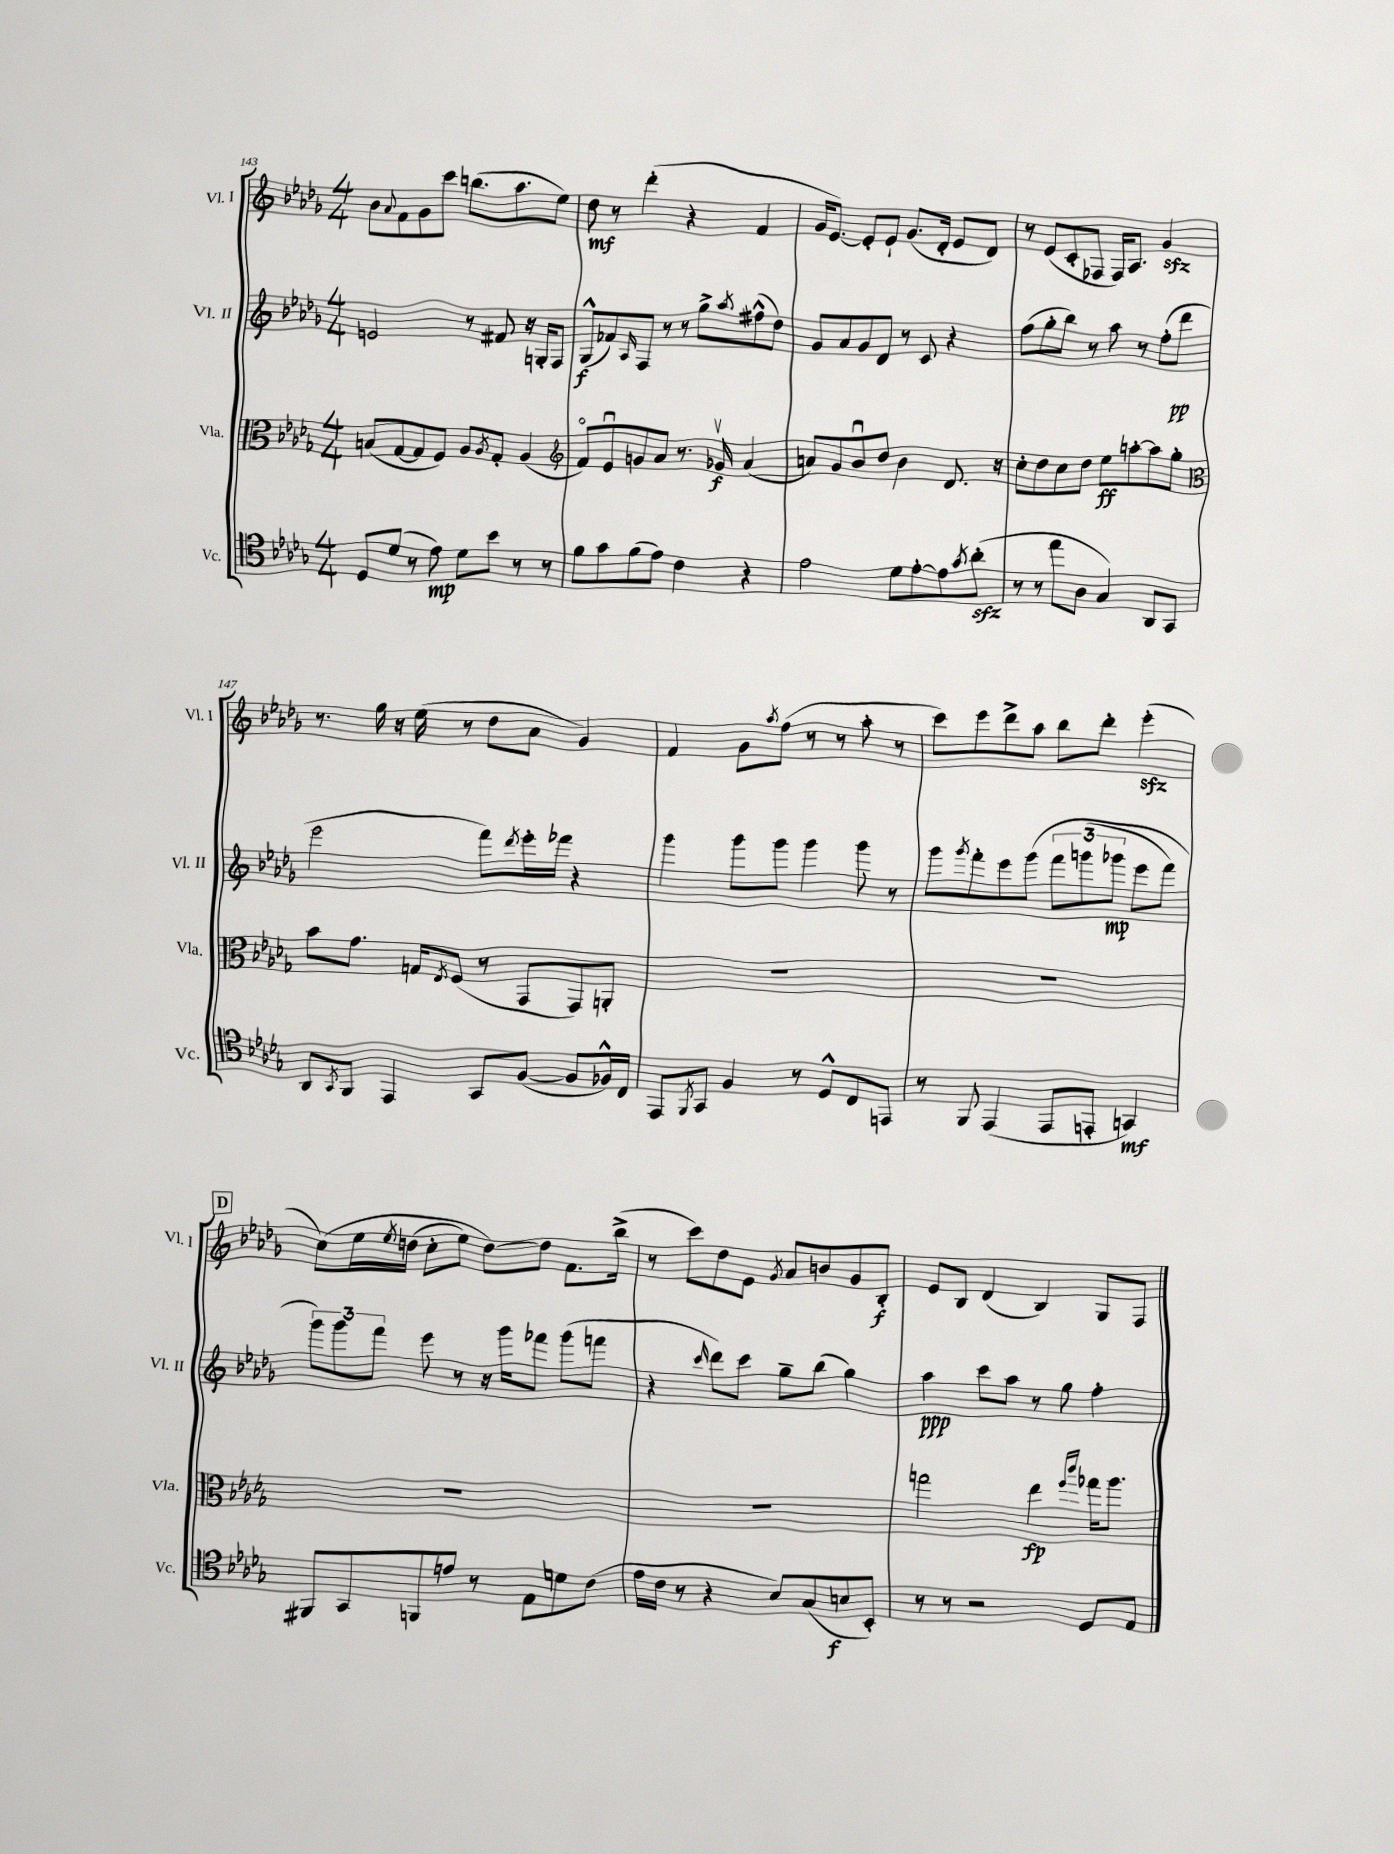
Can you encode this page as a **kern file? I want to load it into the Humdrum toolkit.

**kern	**dynam	**kern	**dynam	**kern	**dynam	**kern	**dynam
*part4	*part4	*part3	*part3	*part2	*part2	*part1	*part1
*staff4	*staff4	*staff3	*staff3	*staff2	*staff2	*staff1	*staff1
*I"Vc.	*	*I"Vla.	*	*I"Vl. II	*	*I"Vl. I	*
*I'Vc.	*	*I'Vla.	*	*I'Vl. II	*	*I'Vl. I	*
*clefC4	*	*clefC3	*	*clefG2	*	*clefG2	*
*k[b-e-a-d-g-]	*	*k[b-e-a-d-g-]	*	*k[b-e-a-d-g-]	*	*k[b-e-a-d-g-]	*
*M4/4	*	*M4/4	*	*M4/4	*	*M4/4	*
=143	=143	=143	=143	=143	=143	=143	=143
8D-/L	.	(8Bn/L	.	2en/	.	8b-\L	.
.	.	.	.	.	.	8qqa-/	.
(8d-/J	.	[8G-/	.	.	.	8f\	.
8r	.	8G-/]	.	.	.	8g-\	.
8e-\)	mp	8F/J)	.	.	.	8ccc\J	.
8d-\L	.	8A-/L	.	8r	.	(8.bbn\L	.
.	.	8qA-/	.	.	.	.	.
8b-\J	.	8G-'/J	.	8f#X/	.	.	.
.	.	.	.	.	.	8.aa-\	.
8r	.	(4A-/	.	16r	.	.	.
.	.	.	.	16Gn'/KL	.	.	.
8r	.	.	.	8F/J	.	8ee-\J)	.
=144	=144	=144	=144	=144	=144	=144	=144
*	*	*clefG2	*	*	*	*	*
8f\L	.	8f/L)	.	(8G-^^/L	f	8dd-\	mf
8g-\	.	8e-u/	.	8f-X/)	.	8r	.
.	.	.	.	16qqA-/	.	.	.
(8f\	.	8gn/	.	8F/J	.	(4ddd-'\	.
8e-\J)	.	8a-/J	.	8r	.	.	.
4c\	.	8.r	.	8r	.	4r	.
.	.	.	.	8gg-^\L	.	.	.
.	.	16g-Xv/	f	.	.	.	.
.	.	.	.	8qaa-/	.	.	.
4r	.	(4a-/	.	(8ff#X^^\	.	4f/	.
.	.	.	.	8dd-\J)	.	.	.
=145	=145	=145	=145	=145	=145	=145	=145
2e-\	.	8an/L)	.	8g-/L	.	16g-/KL	.
.	.	.	.	.	.	[8.e-/J)	.
.	.	8g-/	.	8a-/	.	.	.
.	.	8b-u/	.	8g-/	.	8e-'/L]	.
.	.	8dd-/J	.	8d-/J	.	8e-`/J	.
8d-\L	.	4b-\	.	8r	.	(8.g-/L	.
[8e-'\	.	.	.	8c/	.	.	.
.	.	.	.	.	.	16d-'/Jk	.
8e-\]	.	8.d-/	.	4r	.	8e-/L	.
8qg-/	.	.	.	.	.	.	.
(8a-zz'\J	.	.	.	.	.	8d-/J)	.
.	.	16r	.	.	.	.	.
=146	=146	=146	=146	=146	=146	=146	=146
8r	.	8cc'\L	.	(8ff\L	.	8r	.
8r	.	8dd-\	.	8gg-'\	.	(8e-/L	.
8ee-\L	.	8cc\	.	8bb-\J)	.	8c'/	.
8A-\J	.	8dd-\J	.	8r	.	8F-X/J	.
4G-/)	.	8ee-\L	ff	8aa-\	.	16F-/KL)	.
.	.	.	.	.	.	8.A-/J	.
.	.	[8aan'\	.	8r	.	.	.
8AA-/L	.	8aa\]	.	(8ff'\L	.	4g-zz/	.
8GG-/J	.	8gg-'\J	.	8ddd-\J	pp	.	.
!!LO:LB:g=z
=147	=147	=147	=147	=147	=147	=147	=147
*	*	*clefC3	*	*	*	*	*
8AA-/L	.	8b-\L	.	2eee-\	.	8.r	.
8qGG-/	.	.	.	.	.	.	.
8FF/J	.	8.g-\J	.	.	.	.	.
.	.	.	.	.	.	16gg-\	.
4EE-/	.	.	.	.	.	16r	.
.	.	16Gn/KL	.	.	.	(16ee-\	.
.	.	8qE-/	.	.	.	.	.
.	.	(8F/J	.	.	.	8r	.
8GG-/L	.	8r	.	8fff\L)	.	8dd-\L	.
.	.	.	.	8qddd-/	.	.	.
([8F/J	.	8GG-/L	.	16eee-'\L	.	8a-\J	.
.	.	.	.	16fff-X\JJ	.	.	.
8F/L]	.	8GG-/)	.	4r	.	4g-/)	.
16F-X^^/L)	.	8AAn'/J	.	.	.	.	.
16C/JJ	.	.	.	.	.	.	.
=148	=148	=148	=148	=148	=148	=148	=148
8EE-/L	.	1r	.	4ggg-\	.	4f/	.
8qFF/	.	.	.	.	.	.	.
8GG-/J	.	.	.	.	.	.	.
4F/	.	.	.	8ggg-\L	.	8g-\L	.
.	.	.	.	.	.	8qaa-/	.
.	.	.	.	8ggg-\J	.	(8ff\J	.
8r	.	.	.	4ggg-\	.	8r	.
8D-^^/L	.	.	.	.	.	8r	.
8C/	.	.	.	8ggg-\	.	8aa-'\	.
8EEn/J	.	.	.	8r	.	8r	.
=149	=149	=149	=149	=149	=149	=149	=149
8r	.	1r	.	8ggg-\L	.	8ccc\L)	.
.	.	.	.	8qggg-/	.	.	.
8FF/	.	.	.	8fff'\	.	8eee-\	.
(4EE-/	.	.	.	8eee-\	.	8ddd-^\	.
.	.	.	.	(8ggg-\J	.	8aa-\J	.
8EE-/L	.	.	.	12fff\L	.	8bb-\L	.
.	.	.	.	(12gggn\	.	.	.
8EEn'/J	.	.	.	.	.	8ddd-'\J	.
.	.	.	.	12ggg-X\J	mp	.	.
4GGn/)	mf	.	.	8eee-\L	.	(4eee-zz'\	.
.	.	.	.	8fff\J)	.	.	.
!!LO:LB:g=z
!!LO:REH:place=s1:t=D
=150	=150	=150	=150	=150	=150	=150	=150
8FF#X/L	.	1r	.	12ggg-\L)	.	(8cc\L)	.
.	.	.	.	12ggg-\	.	.	.
8GG-/	.	.	.	.	.	16ee-\L	.
.	.	.	.	12fff\J	.	.	.
.	.	.	.	.	.	8qee-/	.
.	.	.	.	.	.	(16ddn\JJ	.
8FFn/	.	.	.	8eee-\	.	8cc'\L	.
8en/J	.	.	.	8r	.	8ee-\J)	.
8r	.	.	.	16r	.	[8dd\L)	.
.	.	.	.	16ggg-\KL	.	.	.
8E-\L	.	.	.	8fff-X\J	.	8dd\J]	.
8dn\	.	.	.	(8ggg-\L	.	8.f\L	.
(8c\J	.	.	.	8fffn\J	.	.	.
.	.	.	.	.	.	(16bb-^\Jk	.
=151	=151	=151	=151	=151	=151	=151	=151
16e-\LL	.	1r	.	4r	.	8r	.
16c\JJ	.	.	.	.	.	.	.
8r	.	.	.	.	.	8ccc\L)	.
.	.	.	.	16qqccc/	.	.	.
4r	.	.	.	8ddd-\L)	.	8dd-\	.
.	.	.	.	8ccc\J	.	8e-\J	.
.	.	.	.	.	.	8qg-/	.
8B-/L)	.	.	.	8gg-~\L	.	8a-/L	.
(8G-/	.	.	.	(8bb-\J	.	8bn/	.
8Bn/	f	.	.	4gg-\)	.	8g-/	.
8BB-'/J)	.	.	.	.	.	8B-'/J	f
=152	=152	=152	=152	=152	=152	=152	=152
8r	.	2ggn\	.	4aa-\	ppp	8e-/L	.
8r	.	.	.	.	.	8B-/J	.
2r	.	.	.	8ccc\L	.	(4d-/	.
.	.	.	.	8aa-\J	.	.	.
.	.	4ee-\	fp	8r	.	4B-/)	.
.	.	.	.	8gg-\	.	.	.
.	.	16qqff/LL	.	.	.	.	.
.	.	16qqccc/JJ	.	.	.	.	.
8D-/L	.	16gg-X\KL	.	4ff'\	.	8G-/L	.
.	.	8.aa-\J	.	.	.	.	.
8E-/J	.	.	.	.	.	8F/J	.
==	==	==	==	==	==	==	==
*-	*-	*-	*-	*-	*-	*-	*-
